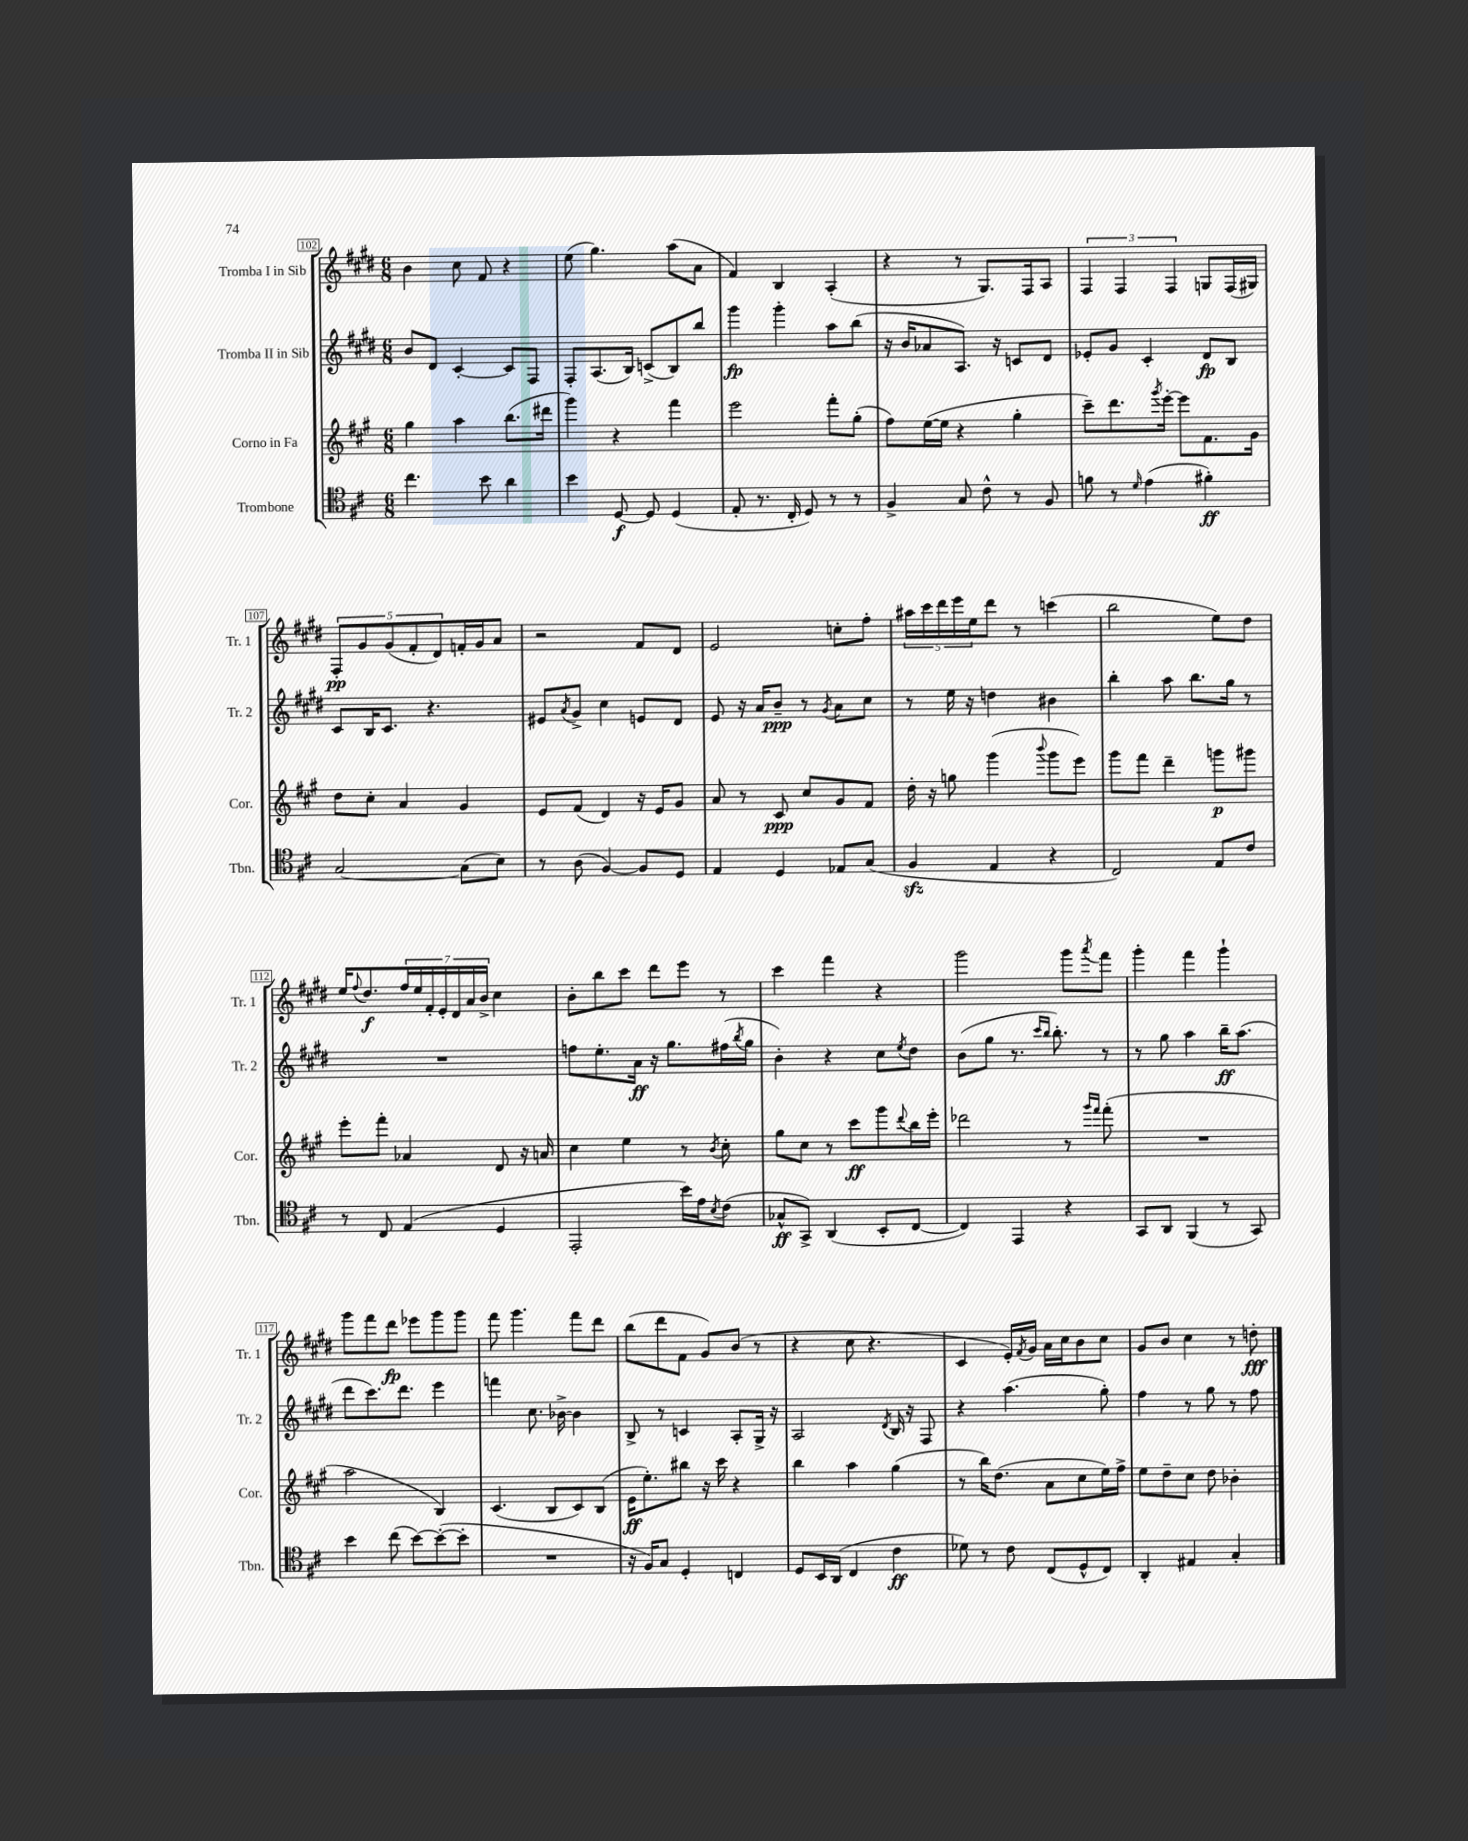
<<
\new StaffGroup <<
\new Staff = "s0" \with { instrumentName = "Tromba I in Sib" shortInstrumentName = "Tr. 1" } {
    \clef treble \key e \major \numericTimeSignature \time 6/8
    b'4 cis''8 fis'8 r4 |
    e''8( gis''4.) a''8( a'8 |
    fis'4) b4 a4-.( |
    r4 r8 gis8.) fis16 a8 |
    \tuplet 3/2 { fis4 fis4 fis4 } g8 fis16( gis16) |
    \tuplet 5/4 { fis8-.\pp gis'8 gis'8( fis'8-. dis'8) } f'16-. gis'16 a'8 |
    r2 fis'8 dis'8 |
    e'2 c''8-. fis''8-. |
    \tuplet 5/4 { ais''16 cis'''16 dis'''16 e'''16 e''16 } dis'''8 r8 c'''4( |
    b''2 e''8) dis''8 |
    e''16 \appoggiatura { fis''8 } dis''8.\f \tuplet 7/4 { fis''16 e''16 fis'16-. e'16-. dis'16 a'16 b'16-> } cis''4 |
    b'8-. b''8 cis'''8 dis'''8 e'''8 r8 |
    cis'''4 fis'''4 r4 |
    gis'''2 gis'''8 \acciaccatura { a'''8 } fis'''8 |
    gis'''4-. fis'''4 gis'''4-! |
    gis'''8 fis'''8 dis'''8\fp ees'''8 gis'''8 gis'''8 |
    fis'''8 gis'''4. fis'''8 dis'''8 |
    b''8( dis'''8 fis'8 gis'8) b'8( r8 |
    r4 cis''8 r4. |
    cis'4 e'16-.) \acciaccatura { fis'8 } gis'16 a'16 cis''16 b'8 cis''8 |
    gis'8 b'8 cis''4 r8 d''8-.\fff \bar "|." |
}
\new Staff = "s1" \with { instrumentName = "Tromba II in Sib" shortInstrumentName = "Tr. 2" } {
    \clef treble \key e \major \numericTimeSignature \time 6/8
    b'8 dis'8 cis'4~-. cis'8 fis8 |
    fis8-. a8.( b16) c'8->( b8) b''8 |
    gis'''4\fp gis'''4-. a''8 b''8( |
    r16 b'16 aes'8 a8.) r16 c'8 dis'8 |
    ees'8-. gis'8 cis'4-. dis'8\fp b8 |
    cis'8 b16 cis'8. r4. |
    eis'8 \acciaccatura { a'8 } gis'8-> cis''4 e'8 dis'8 |
    e'8 r16 a'16 b'8--\ppp r8 \acciaccatura { gis'8 } a'8 cis''8 |
    r8 e''16 r16 d''4 bis'4 |
    b''4-. a''8 b''8. gis''16 r8 |
    R2. |
    f''8 e''8.-. a'16\ff r16 gis''8. fis''16( \acciaccatura { b''8 } gis''16 |
    b'4-.) r4 cis''8 \acciaccatura { e''8 } dis''8 |
    b'8( gis''8 r8. \grace { cis'''16 b''16 } b''8.-.) r8 |
    r8 gis''8 a''4 b''16--\ff a''8.( |
    dis'''8 cis'''8.) dis'''8. e'''4 |
    f'''4 cis''8. bes'16~-> bes'4 |
    b8-> r8 c'4 a8-. gis16-> r16 |
    a2 \acciaccatura { dis'8 } b16 r16 fis8 |
    r4 a''4.( gis''8-.) |
    fis''4 r8 gis''8 r8 fis''8 \bar "|." |
}
\new Staff = "s2" \with { instrumentName = "Corno in Fa" shortInstrumentName = "Cor." } {
    \clef treble \key a \major \numericTimeSignature \time 6/8
    gis''4 a''4 b''8.( dis'''16 |
    gis'''4) r4 fis'''4 |
    e'''2 fis'''8-. gis''8-.( |
    fis''8) e''16~( e''16 r4 gis''4-. |
    cis'''8--) d'''8. \acciaccatura { gis'''8 } e'''16~-. e'''8 fis'8. gis'16 |
    d''8 cis''8-. a'4 gis'4 |
    e'8 fis'8( d'4) r16 e'16 gis'8 |
    a'8 r8 cis'8\ppp cis''8 gis'8 fis'8 |
    d''16-. r16 g''8 gis'''4( \appoggiatura { b'''8 } gis'''8 e'''8) |
    gis'''8 fis'''8 d'''4-- g'''8\p gis'''8 |
    e'''8-. fis'''8-. aes'4 d'8 r16 a'16 |
    cis''4 e''4 r8 \acciaccatura { b'8 } cis''8-. |
    gis''8 cis''8 r8 cis'''8\ff gis'''8 \appoggiatura { d'''8 } b''16 e'''16-. |
    des'''2 r8 \grace { gis'''16 fis'''16 } fis'''8-.( |
    R2. |
    a''2 b4) |
    cis'4.( b8 cis'8) b8( |
    e'16\ff e''8.-.) bis''8 r16 cis'''16 r4 |
    b''4 a''4 gis''4( |
    r8 b''16) d''8.( a'8 cis''8 e''16) fis''16-> |
    e''8 d''8-- cis''8 d''8 bes'4-. \bar "|." |
}
\new Staff = "s3" \with { instrumentName = "Trombone" shortInstrumentName = "Tbn." } {
    \clef tenor \key d \major \numericTimeSignature \time 6/8
    cis''4. b'8 a'4 |
    b'4 d8~\f d8 d4( |
    e8-. r8. cis16-. d8) r8 r8 |
    fis4-> g8 cis'8-^ r8 fis8 |
    f'8 r8 \grace { d'16 } e'4( fis'4-.\ff) |
    g2~ g8( b8) |
    r8 a8( fis4~) fis8 d8 |
    e4 d4 ees8 g8( |
    fis4\sfz e4 r4 |
    cis2) e8 cis'8 |
    r8 cis8 e4( d4 |
    e,2-. b'16) e'16 \acciaccatura { b8 } cis'8( |
    ges8-^\ff g,8->) a,4( b,8-. cis8~ |
    cis4) e,4 r4 |
    g,8 a,8 fis,4( r8 g,8) |
    b'4 cis''8( b'8~) b'8~-.( b'8-. |
    R2. |
    r16 fis16) g8 d4-. c4 |
    d8 b,16 a,16( cis4 cis'4\ff |
    des'8) r8 cis'8 cis8( d8-^ cis8) |
    a,4-. eis4 g4-. \bar "|." |
}
>>
>>
\layout { \context { \Score currentBarNumber = #102 \override BarNumber.stencil = #(make-stencil-boxer 0.1 0.3 ly:text-interface::print) } }
